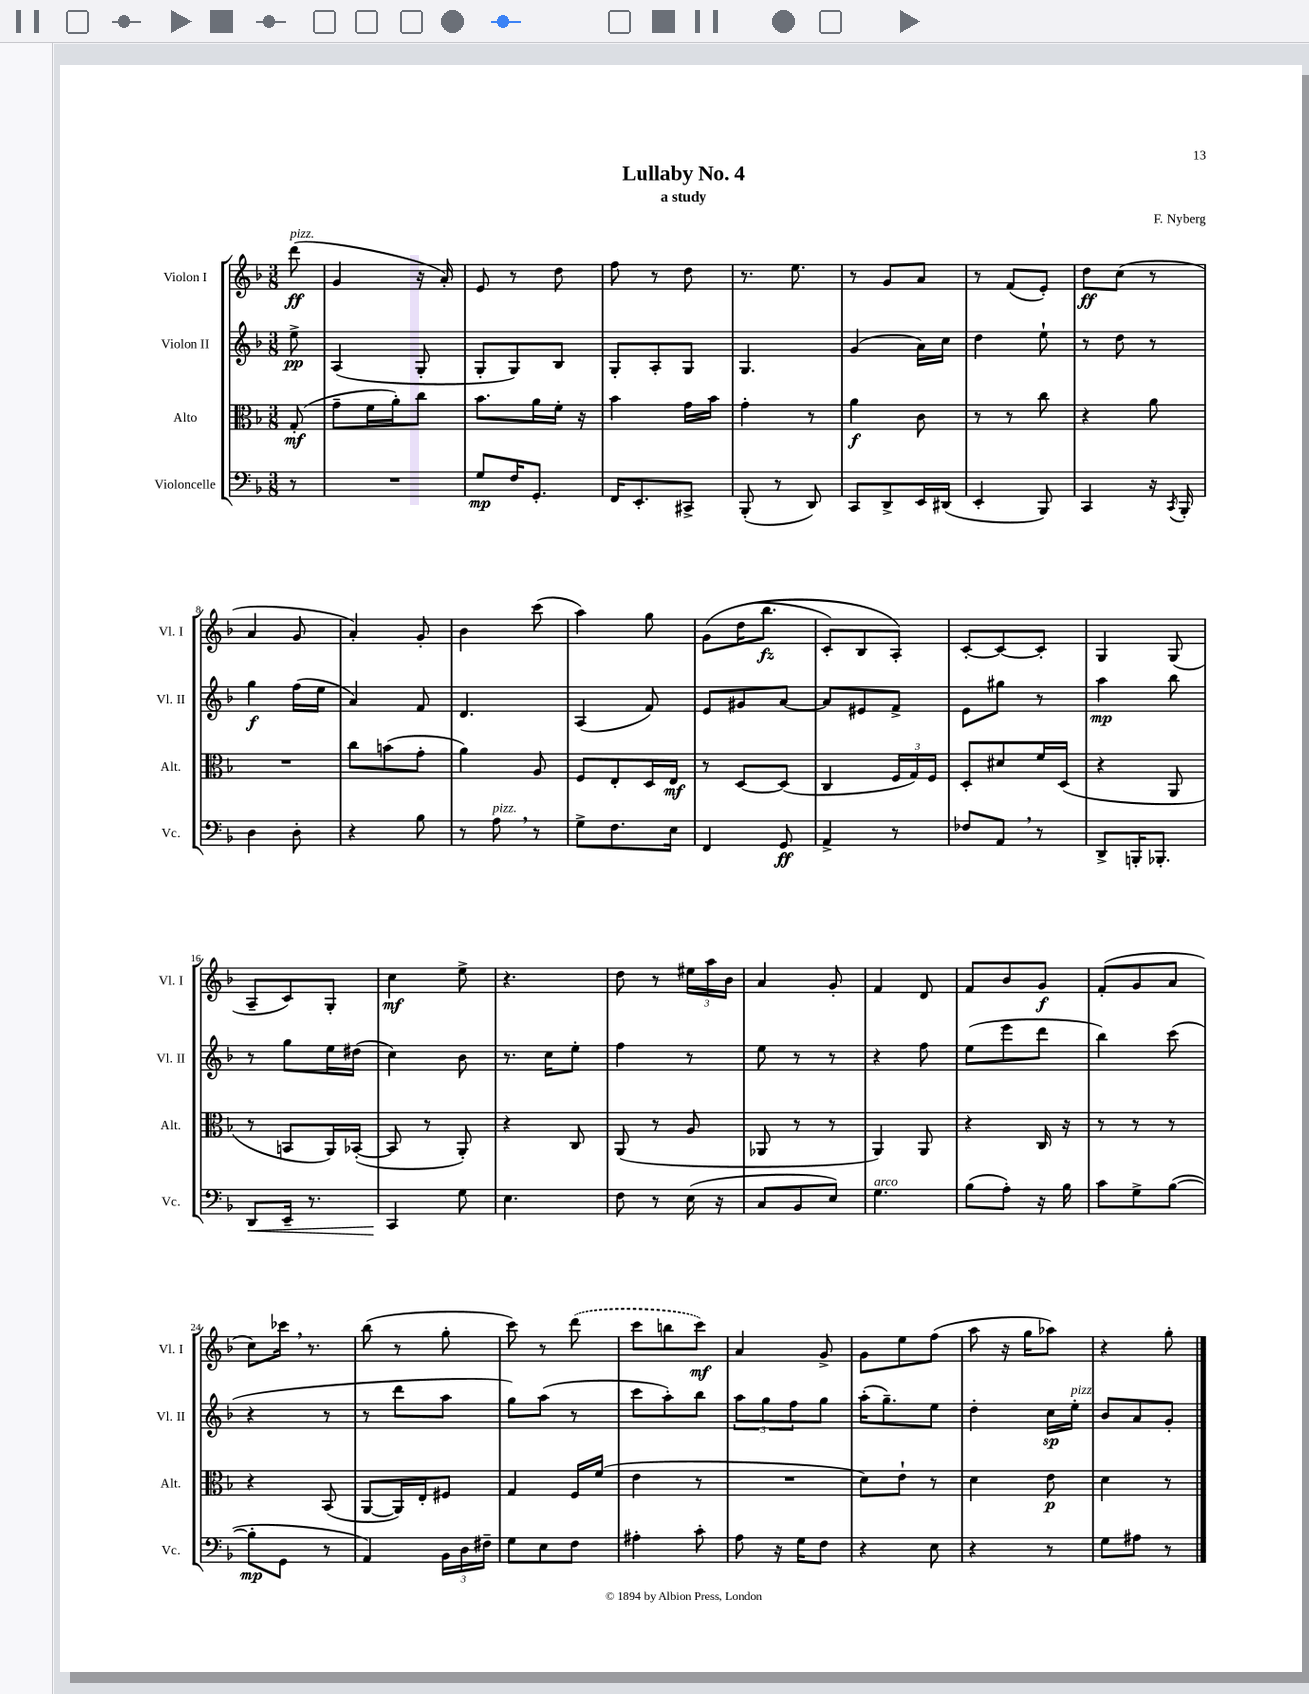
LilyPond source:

\header { title = "Lullaby No. 4" composer = "F. Nyberg" subtitle = "a study" }
<<
\new StaffGroup <<
\new Staff = "s0" \with { instrumentName = "Violon I" shortInstrumentName = "Vl. I" } {
    \clef treble \key f \major \numericTimeSignature \time 3/8 \partial 8
    d'''8\ff^\markup { \italic "pizz." }( |
    g'4 r16 a'16-.) |
    e'8 r8 d''8 |
    f''8 r8 d''8 |
    r8. e''8. |
    r8 g'8 a'8 |
    r8 f'8( e'8-.) |
    d''8\ff c''8( r8 |
    a'4 g'8 |
    a'4-.) g'8-. |
    bes'4 c'''8( |
    a''4) g''8 |
    g'8\( d''16( bes''8.\fz |
    c'8-.) bes8 a8-.\) |
    c'8~-. c'8~ c'8-. |
    g4 g8( |
    a8-- c'8) g8-. |
    c''4\mf e''8-> |
    r4. |
    d''8 r8 \tuplet 3/2 { eis''16 a''16 bes'16 } |
    a'4 g'8-. |
    f'4 d'8 |
    f'8 bes'8 g'8\f |
    f'8-.( g'8 a'8 |
    c''8) ces'''16 \breathe r8. |
    bes''8( r8 g''8-. |
    c'''8) r8 \once \slurDashed d'''8( |
    c'''8 b''8 c'''8\mf) |
    a'4 g'8-> |
    g'8 e''8 f''8( |
    a''8 r16 g''16 aes''8) |
    r4 g''8-. \bar "|." |
}
\new Staff = "s1" \with { instrumentName = "Violon II" shortInstrumentName = "Vl. II" } {
    \clef treble \key f \major \numericTimeSignature \time 3/8 \partial 8
    e''8->\pp |
    a4( g8-. |
    g8-. g8) bes8 |
    g8-. a8-. g8 |
    g4. |
    g'4( a'16) c''16 |
    d''4 e''8-! |
    r8 d''8 r8 |
    g''4\f f''16( e''16 |
    a'4) f'8 |
    d'4. |
    a4( f'8) |
    e'8 gis'8 a'8~ |
    a'8 eis'8 f'8-> |
    e'8 gis''8 r8 |
    a''4\mp bes''8 |
    r8 g''8 e''16 dis''16( |
    c''4) bes'8 |
    r8. c''16 e''8-. |
    f''4 r8 |
    e''8 r8 r8 |
    r4 f''8 |
    e''8( e'''8 d'''8 |
    bes''4) c'''8( |
    r4 r8 |
    r8 d'''8 a''8 |
    g''8) a''8( r8 |
    c'''8 a''8-.) bes''8 |
    \tuplet 3/2 { a''8 g''8 f''8 } g''8 |
    a''16-.( g''8.--) e''8 |
    d''4-. c''16\sp e''16-.^\markup { \italic "pizz." } |
    bes'8 a'8 g'8-. \bar "|." |
}
\new Staff = "s2" \with { instrumentName = "Alto" shortInstrumentName = "Alt." } {
    \clef alto \key f \major \numericTimeSignature \time 3/8 \partial 8
    g8-.\mf( |
    g'8-- f'16 a'16-.) c''8 |
    bes'8. a'16 f'16-. r16 |
    bes'4 g'16 bes'16 |
    g'4-. r8 |
    a'4\f c'8 |
    r8 r8 c''8 |
    r4 a'8 |
    R4. |
    c''8 b'8( g'8-. |
    a'4) a8 |
    f8 e8-. d16 e16\mf |
    r8 d8~ d8( |
    c4 \tuplet 3/2 { f16 g16) f16 } |
    d8-. dis'8 f'16 d16( |
    r4 a,8 |
    r8 b,8 a,16) bes,16~-.( |
    bes,8 r8 a,8-.) |
    r4 c8 |
    a,8( r8 a8 |
    aes,8 r8 r8 |
    a,4) a,8 |
    r4 c16 r16 |
    r8 r8 r8 |
    r4 bes,8( |
    a,8~ a,16) e16-. fis8 |
    g4 f16 f'16( |
    e'4 r8 |
    R4. |
    d'8) e'8-! r8 |
    d'4 e'8\p |
    d'4 r8 \bar "|." |
}
\new Staff = "s3" \with { instrumentName = "Violoncelle" shortInstrumentName = "Vc." } {
    \clef bass \key f \major \numericTimeSignature \time 3/8 \partial 8
    r8 |
    R4. |
    g8\mp f16 g,8.-. |
    f,16 e,8.-. cis,8-> |
    bes,,8-.( r8 d,8) |
    c,8 d,8-> e,16 dis,16( |
    e,4-. bes,,8) |
    c,4 r16 \acciaccatura { c,8 } bes,,16-. |
    d4 d8-. |
    r4 bes8 |
    r8 a8^\markup { \italic "pizz." } \breathe r8 |
    g8-> f8. e16 |
    f,4 g,8\ff |
    a,4-> r8 |
    fes8 a,8 \breathe r8 |
    d,8-> b,,16-. bes,,8.-. |
    d,8\< e,16-- r8. |
    c,4\! g8 |
    e4. |
    f8 r8 e16( r16 |
    c8 bes,8 e8) |
    g4.^\markup { \italic "arco" } |
    bes8( a8-.) r16 bes16 |
    c'8 g8-> bes8~( |
    bes8-.\mp g,8 r8 |
    a,4) \tuplet 3/2 { bes,16 d16 fis16-- } |
    g8 e8 f8 |
    ais4-. c'8-. |
    a8 r16 g16 f8 |
    r4 e8 |
    r4 r8 |
    g8 ais8 r8 \bar "|." |
}
>>
>>
